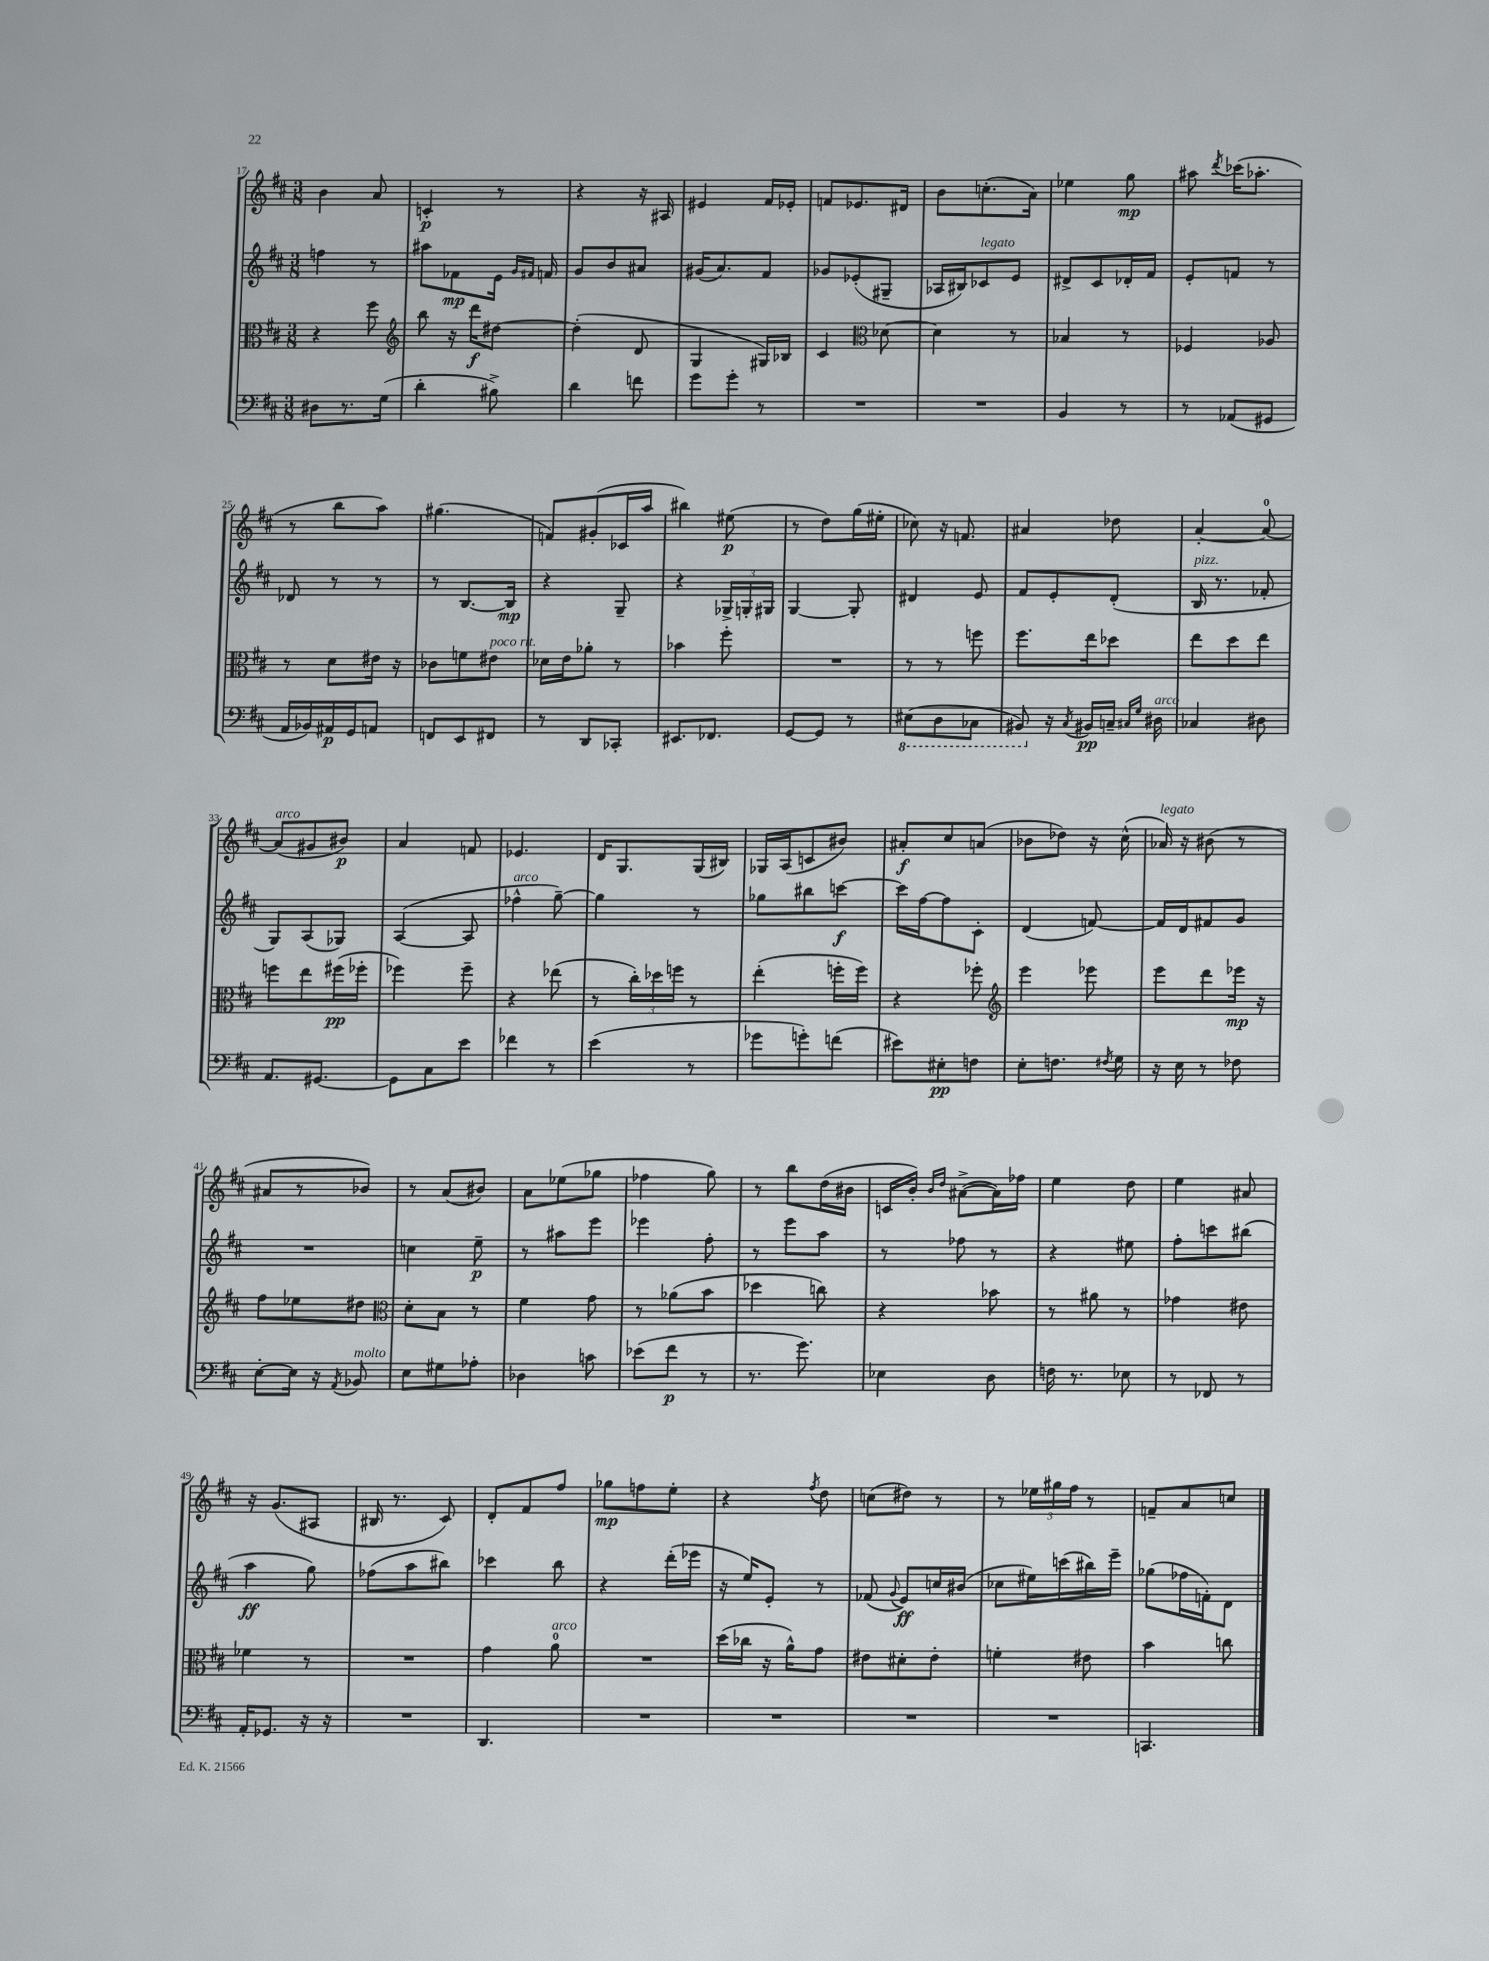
<<
\new StaffGroup <<
\new Staff = "s0" {
    \clef treble \key d \major \numericTimeSignature \time 3/8
    \autoBeamOff b'4 a'8 |
    c'4-.\p r8 |
    r4 r16 ais16 |
    eis'4 fis'16[ ees'16]-. |
    f'8[ ees'8. dis'16] |
    b'8[ c''8.-.( a'16]) |
    ees''4 g''8\mp |
    ais''8 \acciaccatura { d'''8 } ces'''16[( aes''8.]-. |
    r8 b''8[ a''8]) |
    gis''4.( |
    f'8[) gis'8-.( ces'16 a''16] |
    bis''4) eis''8\p( |
    r8 d''8[) g''16( eis''16]-. |
    ces''8) r16 f'8. |
    ais'4 des''8 |
    a'4~-. a'8-0~ |
    a'8[^\markup { \italic "arco" }( gis'8 bis'8]\p) |
    a'4 f'8 |
    ees'4. |
    d'16[ g8. g16( bis16]) |
    ges16[ a16( c'8 bis'8]) |
    ais'8[-.\f cis''8 a'8]( |
    bes'8[ des''8]) r16 cis''16-^( |
    aes'16^\markup { \italic "legato" }) r16 bis'8( r8 |
    ais'8[ r8 bes'8]) |
    r8 a'8[( bis'8]) |
    a'8[ ees''8( ges''8] |
    fes''4 g''8) |
    r8 b''8[ d''16( bis'16] |
    c'16[ b'16]-.) \grace { b'16[ d''16] } ais'8[~->( ais'16) fes''16] |
    e''4 d''8 |
    e''4 ais'8 |
    r16 g'8.[( ais8] |
    bis16 r8. cis'8) |
    d'8[-. fis'8 fis''8] |
    ges''8[\mp f''8 e''8]-. |
    r4 \acciaccatura { fis''8 } d''8 |
    c''8[( dis''8]) r8 |
    r8 \tuplet 3/2 { ees''16[ gis''16 fis''16] } r8 |
    f'8[-- a'8 c''8] \bar "|." |
}
\new Staff = "s1" {
    \clef treble \key d \major \numericTimeSignature \time 3/8
    \autoBeamOff f''4 r8 |
    ais''8[ fes'8\mp e'16] \grace { g'16[ fis'16] } f'16 |
    g'8[ b'8 ais'8] |
    gis'16[( a'8.) fis'8] |
    ges'8[ ees'8-.( gis8]-- |
    aes16[ bis16) ces'8^\markup { \italic "legato" } e'8] |
    dis'8[-> cis'8 des'16-. fis'16] |
    e'8[-. f'8] r8 |
    des'8 r8 r8 |
    r8 b8.[~ b16]\mp |
    r4 g8-- |
    r4 \tuplet 3/2 { ges16[-> g16-. gis16] } |
    g4~ g8-. |
    dis'4 e'8 |
    fis'8[ e'8-. d'8]-.( |
    b16^\markup { \italic "pizz." } r8. fes'8-. |
    g8[) a8( ges8]) |
    a4~( a8 |
    fes''4-^^\markup { \italic "arco" } g''8~--) |
    g''4 r8 |
    ges''8[ bis''8 c'''8]~\f |
    c'''16[ fis''16~ fis''8 cis'8]-. |
    d'4( f'8~) |
    f'16[ d'16 fis'8 g'8] |
    R4. |
    c''4 e''8--\p |
    r8 ais''8[ e'''8] |
    ees'''4 fis''8-. |
    r8 e'''8[ a''8] |
    r8 fes''8 r8 |
    r4 eis''8 |
    fis''8[-. c'''8 bis''8]( |
    a''4\ff g''8) |
    fes''8[( a''8 bis''8]) |
    ces'''4 b''8 |
    r4 d'''16[-.( ees'''16] |
    r16 e''16[) e'8]-. r8 |
    fes'8( \appoggiatura { g'8 } e'8[\ff) c''16 bis'16]( |
    ces''8[ eis''16) c'''16( bis''16) e'''16]-- |
    ges''8[( fes''16 f'16-.) d'8] \bar "|." |
}
\new Staff = "s2" {
    \clef alto \key d \major \numericTimeSignature \time 3/8
    \autoBeamOff r4 fis''8 |
    \clef treble b''8 r16 d'''16[\f dis''8]~ |
    dis''4-.( d'8 |
    g4 gis16[) bes16] |
    cis'4 \clef alto des'8~ |
    des'4 r8 |
    bes4 r8 |
    fes4 aes8 |
    r8 d'8[ eis'16] r16 |
    ces'8[ f'8 eis'8]^\markup { \italic "poco rit." } |
    des'16[ e'16 aes'8]-. r8 |
    bes'4 fis''8-. |
    R4. |
    r8 r8 f''8 |
    fis''8.[ e''16 des''8] |
    e''8[ d''8 e''8] |
    f''8[ e''8 fis''16\pp( fes''16]-. |
    fes''4) fes''8-- |
    r4 ees''8( |
    r8 \tuplet 3/2 { cis''16[-.) des''16 f''16] } r8 |
    e''4-.( f''16[-. f''16]) |
    r4 fes''8-. |
    \clef treble e'''4 ees'''8 |
    e'''8[ d'''8 ees'''16]\mp r16 |
    fis''8[ ees''8 dis''8] |
    \clef alto d'8[-. b8] r8 |
    fis'4 g'8 |
    r8 aes'8[( b'8] |
    des''4 c''8) |
    r4 bes'8 |
    r8 ais'8 r8 |
    ges'4 eis'8 |
    fes'4 r8 |
    R4. |
    g'4 a'8-0^\markup { \italic "arco" } |
    R4. |
    d''16[( ces''16] r16 a'16[-^) g'8] |
    eis'8[ dis'8-. eis'8]-. |
    f'4-. eis'8 |
    b'4 c''8 \bar "|." |
}
\new Staff = "s3" {
    \clef bass \key d \major \numericTimeSignature \time 3/8
    \autoBeamOff dis8[ r8. g16]( |
    d'4-. bis8->) |
    d'4 f'8 |
    g'8[ g'8]-. r8 |
    R4. |
    R4. |
    b,4 r8 |
    r8 aes,8[( gis,8] |
    a,16[ bes,16) ais,16\p g,16 a,8] |
    f,8[ e,8 fis,8] |
    r8 d,8[ ces,8]-. |
    eis,8.[ fes,8.] |
    g,8[~ g,8] r8 |
    \ottava #-1 eis,8[( d,8 ces,8] |
    bis,,8) \ottava #0 r16 \acciaccatura { cis8 } bis,16[\pp c16]-- \grace { cis16[ g16] } dis16^\markup { \italic "arco" } |
    ces4 dis8 |
    a,8.[ gis,8.]~ |
    gis,8[ cis8 e'8] |
    fes'4 r8 |
    e'4( r8 |
    ges'8[ g'8-.) f'8]( |
    eis'8[) eis8-.\pp f8] |
    e8[-. f8.] \acciaccatura { fis8 } g16 |
    r16 e16 r8 fes8 |
    e8[~-. e16] r16 \acciaccatura { a,8 } bes,8^\markup { \italic "molto" } |
    e8[ gis8 aes8]-. |
    des4 c'8 |
    ees'8[( fis'8]\p r8 |
    r8. g'8.) |
    ees4 d8 |
    f16 r8. ees8 |
    r8 fes,8 r8 |
    a,16[-. ges,8.] r16 r16 |
    R4. |
    d,4. |
    R4. |
    R4. |
    R4. |
    R4. |
    c,4. \bar "|." |
}
>>
>>
\layout { \context { \Score currentBarNumber = #17 } }
